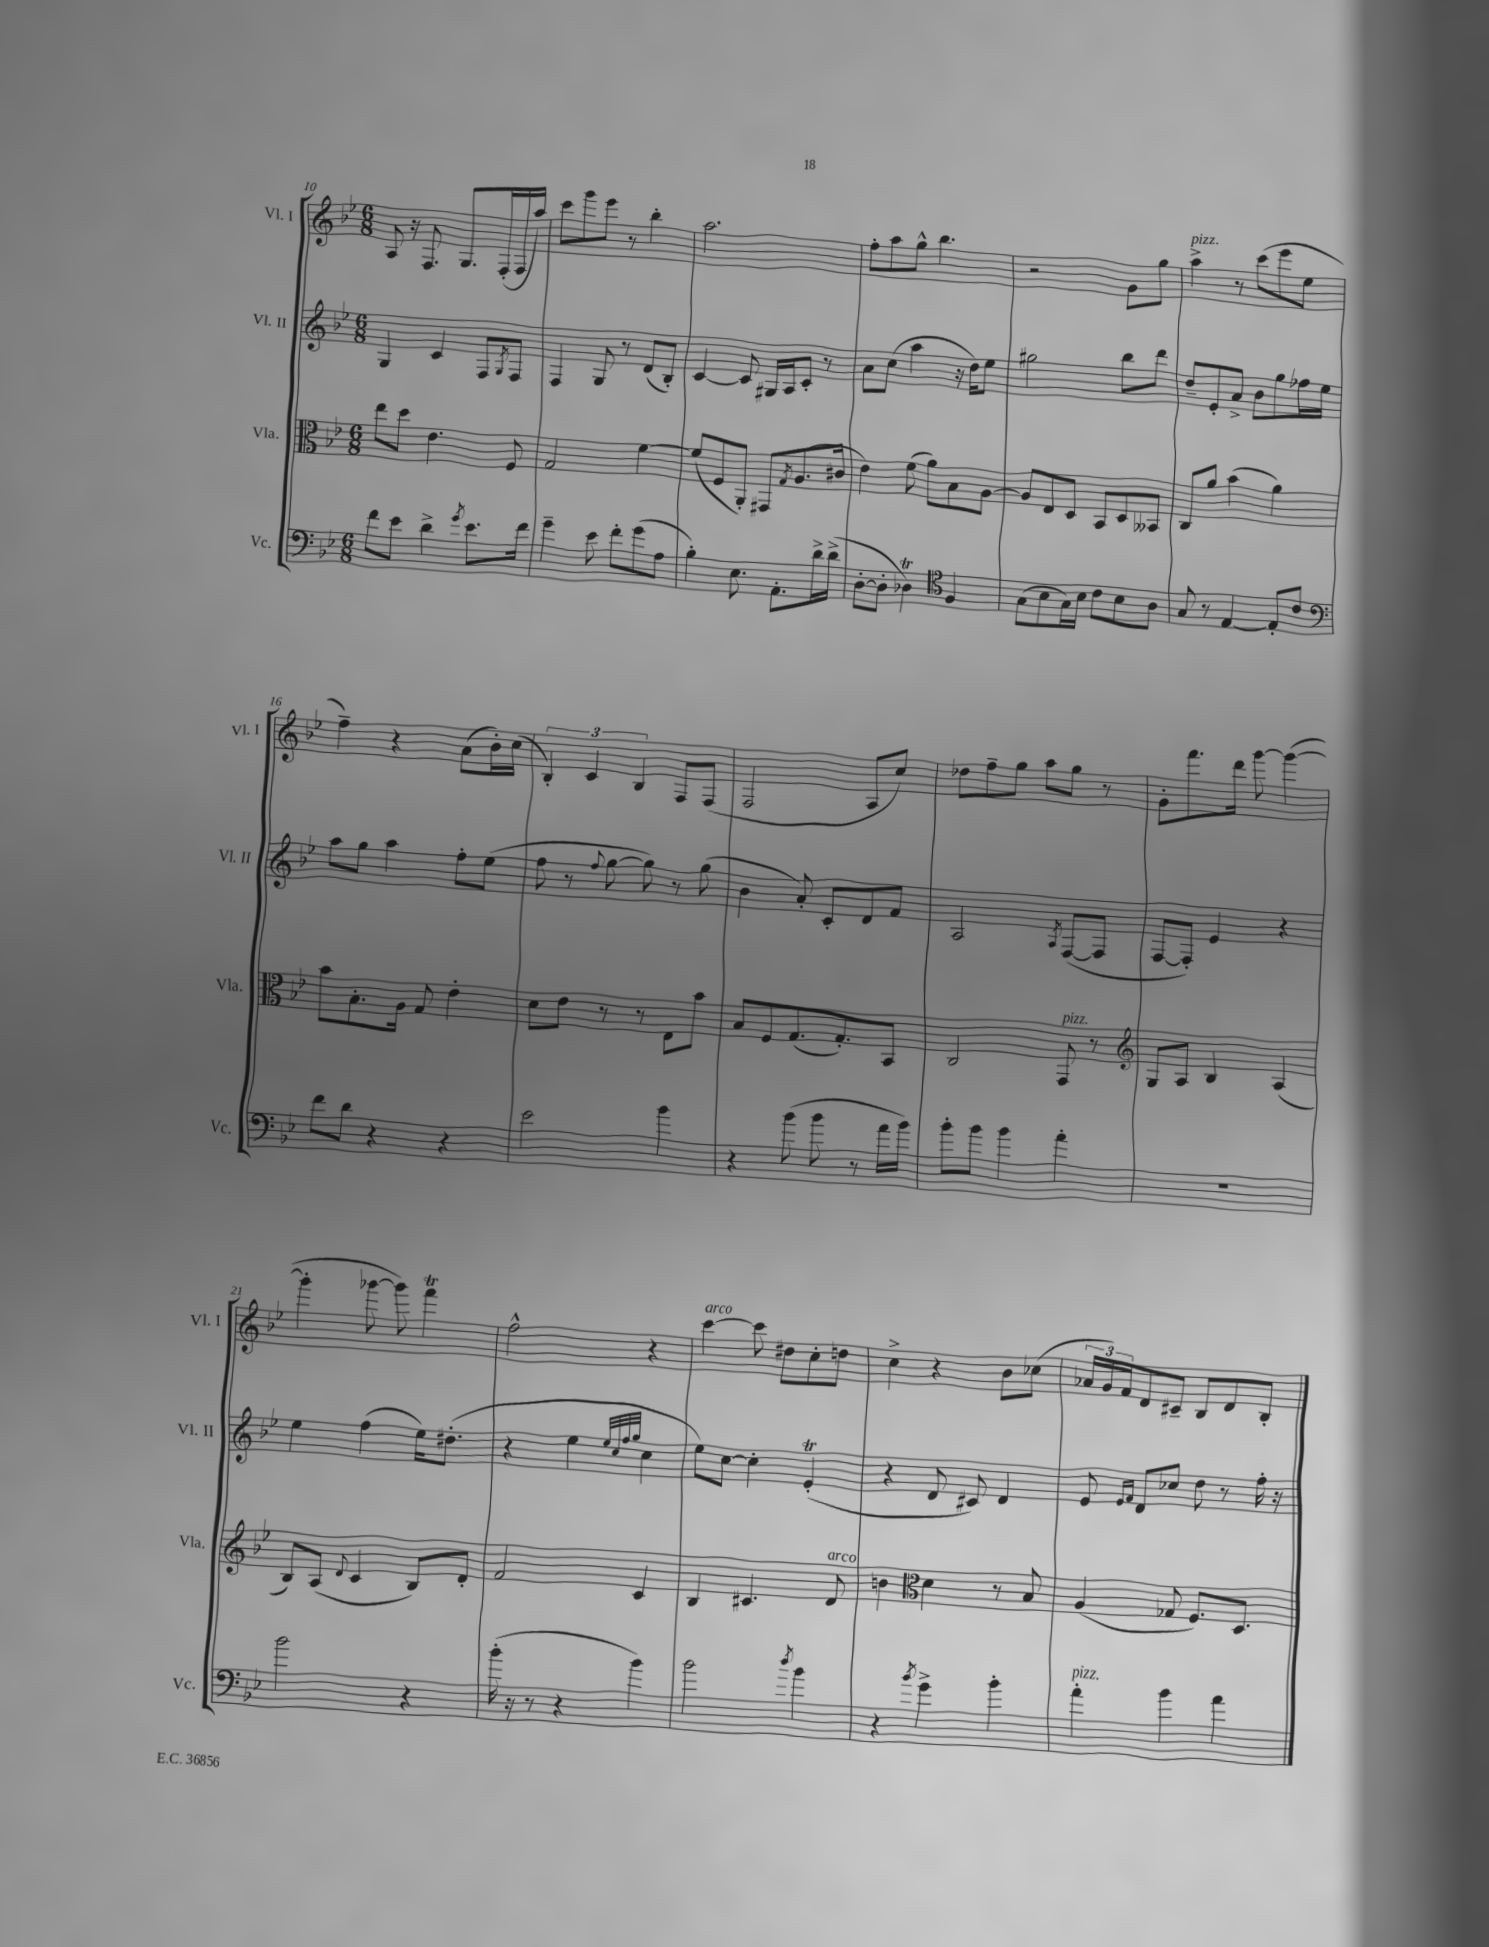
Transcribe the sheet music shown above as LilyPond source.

<<
\new StaffGroup <<
\new Staff = "s0" \with { instrumentName = "Vl. I" shortInstrumentName = "Vl. I" } {
    \clef treble \key bes \major \numericTimeSignature \time 6/8
    a8 r16 f8. g8. f16-.( f16 a''16) |
    c'''8 g'''8 ees'''8 r8 bes''4-. |
    a''2. |
    f''8-. a''8 g''8-^ bes''4. |
    r2 g'8 g''8 |
    a''4->^\markup { \italic "pizz." } r8 c'''8( ees'''8 ees''8 |
    f''4--) r4 a'8( bes'16-.) c''16( |
    \tuplet 3/2 { bes4-.) c'4 bes4 } f8 f8( |
    f2 a8 c''8) |
    des''8 f''8-- g''8 a''8 g''8 r8 |
    g'8-. f'''8. d'''16 g'''8~ g'''4~( |
    g'''4-. ges'''8~ ges'''8) f'''4\trill |
    f''2-^ r4 |
    c'''4~^\markup { \italic "arco" } c'''8 dis''8 c''8-. d''8 |
    c''4-> r4 bes'8 ces''8( |
    \tuplet 3/2 { aes'16 g'16) f'16 } d'8 cis'8-- bes8 d'8 bes8-. \bar "|." |
}
\new Staff = "s1" \with { instrumentName = "Vl. II" shortInstrumentName = "Vl. II" } {
    \clef treble \key bes \major \numericTimeSignature \time 6/8
    g4 c'4 f8 \acciaccatura { g8 } f8 |
    f4 g8 r8 d'8( bes8-.) |
    c'4~ c'8 gis16 a16 c'8-. r8 |
    a'8 c''8( a''4 r16 d''16) ees''8 |
    gis''2 bes''8 d'''8 |
    d''8-- ees'8-. a'8-> bes'8 g''8 fes''16 ees''16 |
    a''8 g''8 a''4 f''8-. ees''8( |
    f''8 r8 \appoggiatura { f''8 } g''8~ g''8) r8 g''8( |
    bes'4 a'8-.) c'8-. d'8 f'8 |
    a2 \acciaccatura { a8 } f8~( f8 |
    f8~ f8-.) ees'4 r4 |
    ees''4 f''4( ees''16) dis''8.-.( |
    r4 ees''4 \grace { ees''32 c''32 f''32 g''32 } c''4 |
    ees''8) c''8~ c''4-. ees'4-.\trill( |
    r4 d'8 cis'8) d'4 |
    ees'8 \grace { ees'16 f'16 } d'8 ces''8 d''8 r8 f''16-. r16 \bar "|." |
}
\new Staff = "s2" \with { instrumentName = "Vla." shortInstrumentName = "Vla." } {
    \clef alto \key bes \major \numericTimeSignature \time 6/8
    ees''8 d''8 ees'4. f8 |
    g2 f'4~ |
    f'8( f8 a,8-.) gis,8 \acciaccatura { g8 } a8.( cis'16 |
    ees'4) f'8( a'8) bes8 a8~ |
    a8 ees8 d8 bes,8 d8 beses,8 |
    c8 a'8 bes'4( a'4) |
    bes'8 bes8.-. a16 g8 ees'4-. |
    d'8 ees'8 r8 r8 ees8 bes'8 |
    bes8 f8 g8.( g8.-.) bes,8 |
    c2 g,8^\markup { \italic "pizz." } r8 |
    \clef treble g8 a8 bes4 a4( |
    bes8) a8( \appoggiatura { d'8 } c'4 bes8) d'8-. |
    f'2 c'4 |
    bes4 cis'4. d'8^\markup { \italic "arco" } |
    b'4 \clef alto d'4 r8 bes8 |
    a4( ges8 f8.) d8. \bar "|." |
}
\new Staff = "s3" \with { instrumentName = "Vc." shortInstrumentName = "Vc." } {
    \clef bass \key bes \major \numericTimeSignature \time 6/8
    f'8 ees'8 d'4-> \acciaccatura { g'8 } ees'8. f'16 |
    g'4-- ees'8 f'8-. g'8( a8 |
    bes4-.) ees8. a,8.-. d'16-> d'16->( |
    d8~-. d8-. des4\trill) \clef tenor f4 |
    g8( bes8 g16) bes16 c'8 bes8 a8 |
    g8 r8 ees4~ ees8-. c'8 |
    \clef bass f'8 d'8 r4 r4 |
    ees'2 bes'4 |
    r4 bes'8( bes'8 r8 a'16 bes'16) |
    bes'8-. bes'8 bes'4 a'4-. |
    R2. |
    bes'2 r4 |
    bes'16-.( r16 r8 r4 bes'4) |
    bes'2 \acciaccatura { d''8 } bes'4 |
    r4 \acciaccatura { bes'8 } g'4-> bes'4-. |
    a'4-.^\markup { \italic "pizz." } bes'4 a'4 \bar "|." |
}
>>
>>
\layout { \context { \Score currentBarNumber = #10 } }
